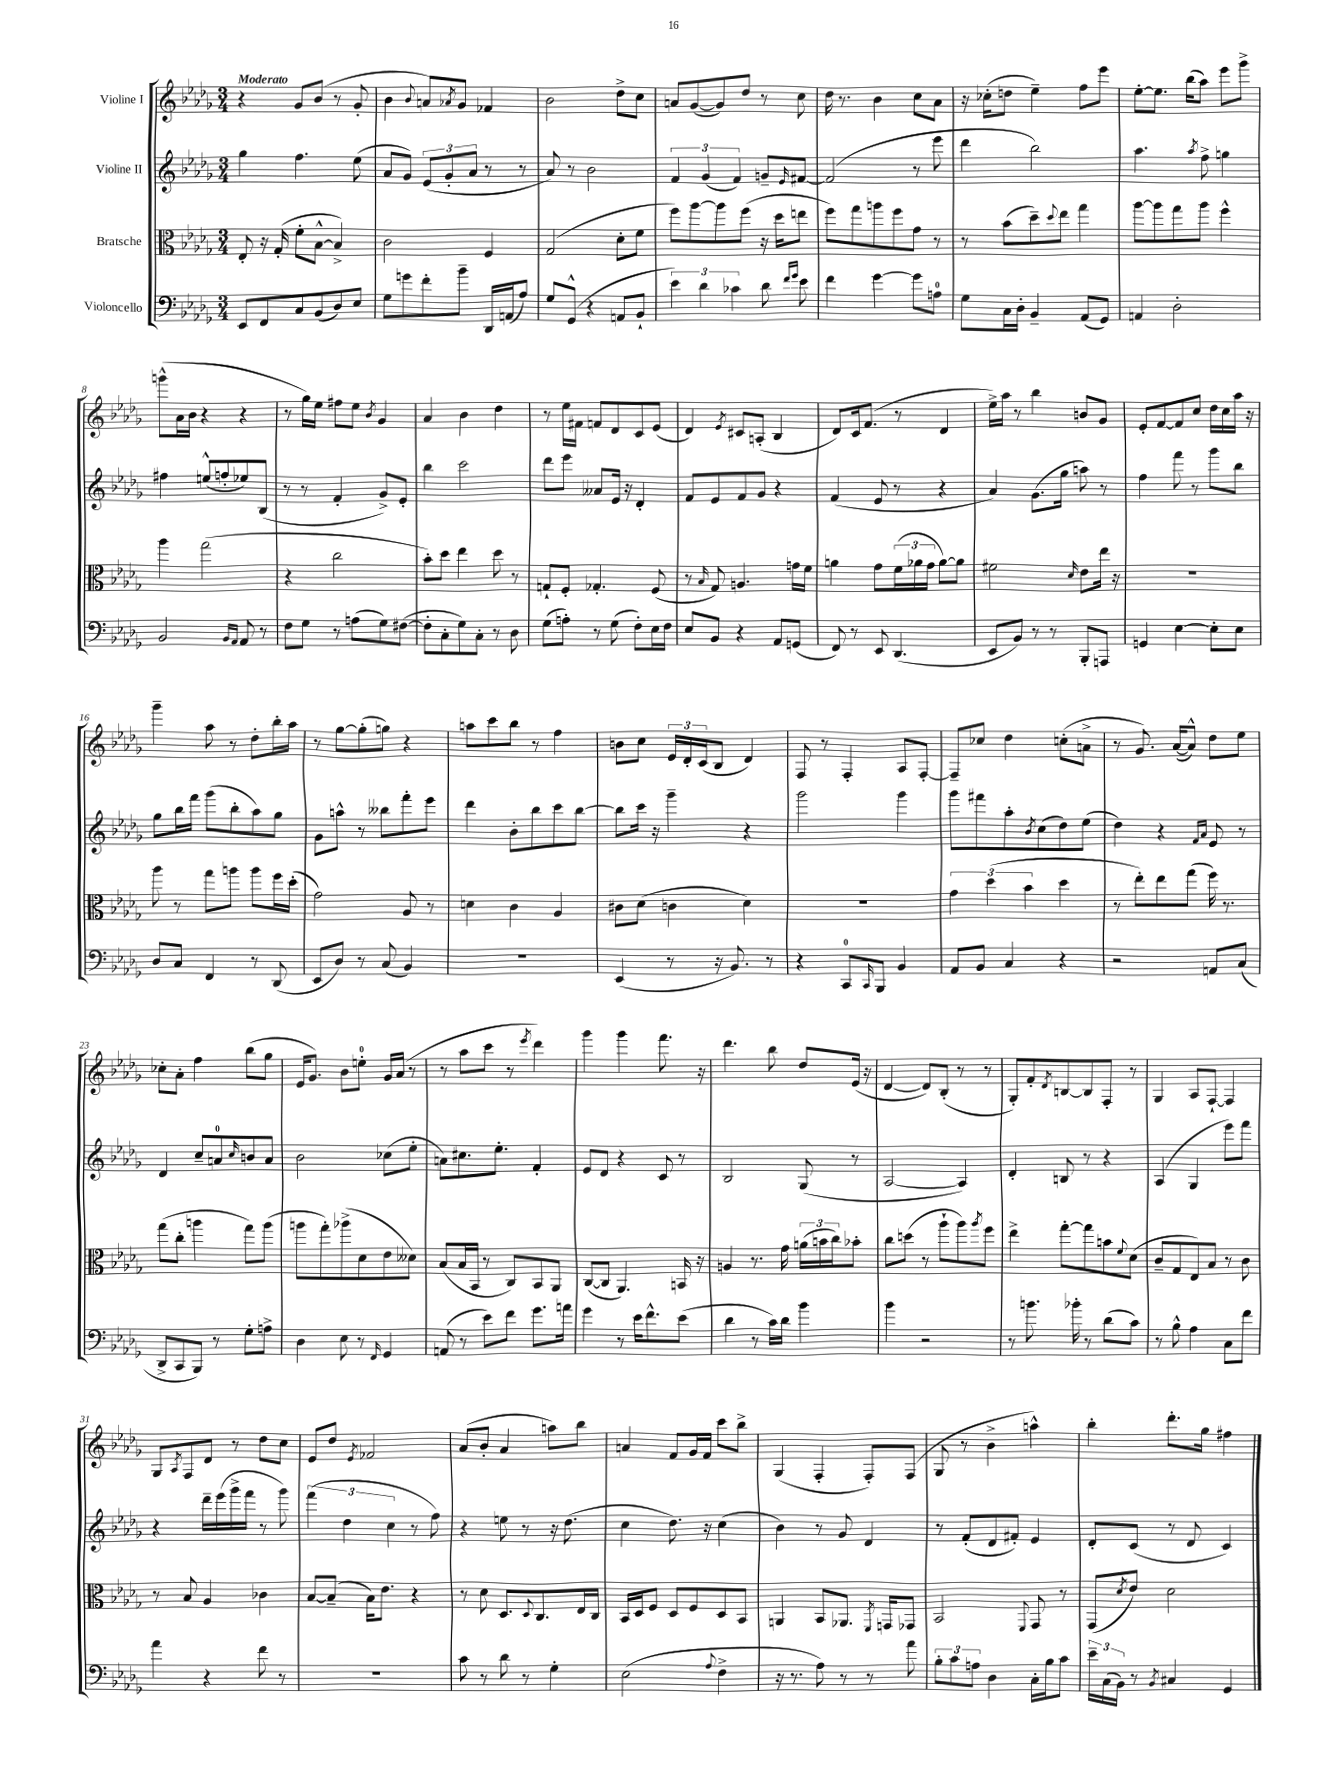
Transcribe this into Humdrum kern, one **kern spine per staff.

**kern	**kern	**kern	**kern
*part4	*part3	*part2	*part1
*staff4	*staff3	*staff2	*staff1
*I"Violoncello	*I"Bratsche	*I"Violine II	*I"Violine I
*clefF4	*clefC3	*clefG2	*clefG2
*k[b-e-a-d-g-]	*k[b-e-a-d-g-]	*k[b-e-a-d-g-]	*k[b-e-a-d-g-]
*M3/4	*M3/4	*M3/4	*M3/4
=1	=1	=1	=1
!	!	!	!LO:TX:a:B:t=Moderato
8EE-/L	8E-'/	4gg-\	4r
8FF/	16r	.	.
.	(16G-'/	.	.
8C/	8f'\L	4.ff\	8g-/L
(8BB-/	[8B-^^\J	.	(8b-/J
8D-/)	4B-^/])	.	8r
8E-/J	.	(8ee-\	8g-'/
=2	=2	=2	=2
8G-\L	2c\	8a-/L	4b-\
8gn\	.	8g-/J)	.
.	.	.	8qqb-/
8f'\	.	(12e-/L	8an/L)
.	.	12g-'/	.
.	.	.	8qa-X/
8b-~\J	.	.	8g-/J
.	.	12a-/J	.
16DD-/LL	4F/	8r	4f-X/
(16AAn/J	.	.	.
8A-/J)	.	8r	.
=3	=3	=3	=3
8G-/L	(2G-/	8a-/)	2b-\
(8GG-^^/J	.	8r	.
4r	.	2b-\	.
8AAn/L	8d-'\L	.	8dd-^\L
8BB-`/J	8f\J	.	8cc\J
=4	=4	=4	=4
6e-\)	8ff\L)	6f/	8an/L
.	[8aa-\	.	([8g-/
6d-\	.	(6g-/	.
.	8aa-\]	.	8g-/])
6c-X\	.	6f/)	.
.	(8ff\J	.	8dd-/J
8d-\	16r	8gn~/L	8r
.	16dd-\KL	.	.
16qqf/LL	.	.	.
16qqg-/JJ	.	16qqe-/	.
8e-\	8een\J	[8f#X/J	8cc\
=5	=5	=5	=5
4f\	8ff\L)	(2f#/]	16dd-\
.	.	.	8.r
.	8gg-\	.	.
[4g-\	8aan\	.	4b-\
.	8ff\	.	.
8g-\L]	8g-\J	8r	8cc\L
8An\J	8r	8eee-\	8a-\J
=6	=6	=6	=6
8G-\L	8r	4ddd-\	16r
.	.	.	(16cc-X'\KL
16C\L	(8b-\L	.	8ddn\J
16D-'\JJ	.	.	.
4BB-~/	8dd-~\)	2bb-\)	4ee-~\)
.	8qqdd-/	.	.
.	8ee-\J	.	.
(8AA-/L	4gg-\	.	8ff\L
8GG-/J)	.	.	8eee-\J
=7	=7	=7	=7
4AAn/	[8aa-\L	4.aa-\	[8ee-'\L
.	8aa-\]	.	8.ee-\J]
2D-'\	8gg-\	.	.
.	.	.	(16bb-\KL
.	.	8qaa-/	.
.	8aa-\J	8ff^\	8aa-\J)
.	4ff^^\	4ggn\	8eee-\L
.	.	.	8ggg-^\J
!!LO:LB:g=z
=8	=8	=8	=8
2BB-/	4aa-\	4ff#X\	(8gggn^^\L
.	.	.	16a-\L
.	.	.	16b-\JJ
.	(2gg-\	(8een^^/L	4r
.	.	8ffn'/	.
16qqBB-/LL	.	.	.
16qqAA-/JJ	.	.	.
8AA-/	.	8ee-X/)	4r
8r	.	(8B-/J	.
=9	=9	=9	=9
8F\L	4r	8r	8r
8G-\J	.	8r	16gg-\LL)
.	.	.	16ee-\JJ
8r	2cc\	4f'/	8ff#X\L
(8An\L	.	.	8ee-\J
.	.	.	8qb-/
8G-\)	.	8g-^/L)	4g-/
([8F#X\J	.	8e-'/J	.
=10	=10	=10	=10
8F#'\L]	8b-'\L)	4bb-\	4a-/
8C'\	8dd-\J	.	.
8G-\)	4ee-\	2ccc\	4b-\
8C'\J	.	.	.
8r	8dd-\	.	4dd-\
8D-\	8r	.	.
=11	=11	=11	=11
(8G-\L	8Gn`/L	8ddd-\L	8r
8An'\J)	8F'/J	8eee-\J	16ee-\LL
.	.	.	16f#X\JJ
8r	4.G-X'/	8a--X/L	8fn/L
(8G-\	.	16e-/Jk	8d-/
.	.	16r	.
8F'\L)	.	4d-'/	8c/
16E-\L	(8F/	.	(8e-/J
16F\JJ	.	.	.
=12	=12	=12	=12
8E-/L	8r	8f/L	4d-/)
.	16qqB-/	.	.
8BB-/J	8G-/)	8e-/	.
.	.	.	8qe-/
4r	4.An/	8f/	8c#X/L
.	.	8g-/J	(8An'/J
8AA-/L	.	4r	4B-/
(8GGn/J	16gn\LL	.	.
.	16f\JJ	.	.
=13	=13	=13	=13
8FF/)	4an\	(4f/	8d-/L)
8r	.	.	16c/k
.	.	.	(8.f/J
8EE-/	8g-\L	8e-/	.
(4.DD-/	(24f\L	8r	8r
.	24a-X\	.	.
.	24g-\JJ	.	.
.	[8a-\L)	4r	4d-/
.	8a-\J]	.	.
=14	=14	=14	=14
8EE-/L	2f#X\	4a-/)	16ee-^\LL)
.	.	.	16aa-\JJ
8BB-/J)	.	.	8r
8r	.	(8.g-\L	4bb-\
8r	.	.	.
.	.	16gg-\Jk	.
.	16qqd-/	.	.
8BBB-'/L	8e-\L	8aan\)	8bn/L
8AAAn/J	16ee-\Jk	8r	8g-/J
.	16r	.	.
=15	=15	=15	=15
4GGn/	2.r	4ff\	8e-'/L
.	.	.	[8f/
[4E-\	.	8fff\	8f/]
.	.	8r	8cc/J
8E-'\L]	.	8ggg-\L	16dd-\LL
.	.	.	16cc\
8E-\J	.	8bb-\J	16aa-\JJ
.	.	.	16r
!!LO:LB:g=z
=16	=16	=16	=16
8D-/L	8aa-\	8gg-\L	4ggg-~\
8C/J	8r	16bb-\L	.
.	.	16fff\JJ	.
4FF/	8gg-\L	(8ggg-\L	8aa-\
.	8aan\J	8bb-'\	8r
8r	8aa\L	8aa-\)	8dd-'\L
(8DD-/	16ff\L	8gg-\J	16bb-'\L
.	(16dd-'\JJ	.	16aa-\JJ
=17	=17	=17	=17
8EE-/L	2g-\)	8g-\L	8r
8D-/J)	.	8aan^^\J	[8gg-\L
8r	.	8r	(8gg-'\]
(8C/	.	8bb--X\L	8ggn\J)
4BB-/)	8A-/	8fff'\	4r
.	8r	8eee-\J	.
=18	=18	=18	=18
2.r	4dn\	4ddd-\	8aan\L
.	.	.	8ccc\
.	4c\	8b-'\L	8bb-\J
.	.	8bb-\	8r
.	4A-/	8ccc\	4ff\
.	.	[8bb-\J	.
=19	=19	=19	=19
(4EE-/	8c#X\L	8bb-\L]	8bn\L
.	(8d-\J	16ccc\Jk	8cc\J
.	.	16r	.
8r	4cn\	4ggg-~\	24e-/LL
.	.	.	24d-'/
.	.	.	(24c/J
16r	.	.	8B-/J
8.BB-/)	.	.	.
.	4d-\)	4r	4d-/)
8r	.	.	.
=20	=20	=20	=20
4r	2.r	2ggg-\	8F/
.	.	.	8r
8CC/L	.	.	4F'/
16qqCC/	.	.	.
8BBB-/J	.	.	.
4BB-/	.	4ggg-\	8A-/L
.	.	.	[8F'/J
=21	=21	=21	=21
8AA-/L	6g-\	8ggg-\L	8F~/L]
8BB-/J	.	8fff#X\	8cc-X/J
.	(6dd-\	.	.
4C/	.	8aa-'\	4dd-\
.	6b-\	.	.
.	.	8qb-/	.
.	.	(8cc\	.
4r	4dd-\	8dd-\)	(8ccn'\L
.	.	(8ee-\J	8an^\J
=22	=22	=22	=22
2r	8r	4dd-\)	8r
.	8ee-'\L)	.	8.g-/)
.	8ee-\	4r	.
.	.	.	([16a-/KL
.	(8gg-\J	.	8a-^^/J])
.	.	16qqf/LL	.
.	.	16qqa-/JJ	.
8AAn/L	16ff\)	8e-/	8dd-\L
.	8.r	.	.
(8C/J	.	8r	8ee-\J
!!LO:LB:g=z
=23	=23	=23	=23
8DD-^/L	(8gg-\L	4d-/	8cc-X'\L
8CC/	8cc'\J	.	8a-'\J
8BBB-/J)	4aan\	8cc~/L	4ff\
8r	.	8an/	.
.	.	16qqcc/	.
8G-'\L	8gg-\L)	8bn/	(8bb-\L
8An^\J	(8aa\J	8a/J	8gg-\J
=24	=24	=24	=24
4D-\	8aan\L	2b-\	16e-/KL
.	.	.	8.g-/J)
.	8gg-'\)	.	.
8E-\	(8aa-X^\	.	8b-\L
8r	8d-\	.	8een'\J
16qqFF/	.	.	.
4GG-/	8e-\	(8cc-X\L	16g-/LL
.	.	.	(16a-/JJ
.	8d--X\J)	8ee-'\J	8r
=25	=25	=25	=25
(8AAn/	(8B-/L	8an\L)	8r
8r	16B-/L	8.cc#X\	8aa-\L
.	16BB-/JJ	.	.
8e-\L)	8r	.	8ccc\J
.	.	8.ee-'\J	.
8f\J	8C/L)	.	8r
.	.	.	8qeee-/
8.g-\L	8BB-/	4f'/	4ddd-\)
.	8AA-/J	.	.
16an\Jk	.	.	.
=26	=26	=26	=26
4g-\	([8C/L	8e-/L	4ggg-\
.	8C/J]	8d-/J	.
8r	4.AA-/)	4r	4ggg-\
16e-\KL	.	.	.
8.f^^\	.	.	.
.	.	8c/	8.fff\
(8e-\J	16BBn/	8r	.
.	16r	.	16r
=27	=27	=27	=27
4d-\	4An/	2B-/	4.ddd-\
8r	8.r	.	.
16c\LL)	.	.	8bb-\
16d-\JJ	16g-\	.	.
4b-\	(24an\LL	(8G-/	8dd-/L
.	24bn\	.	.
.	24cc\J)	.	.
.	8b-X'\J	8r	(16e-/Jk
.	.	.	16r
=28	=28	=28	=28
4b-\	8cc\L	[2A-/	[4d-/
.	(8ddn\J	.	.
2r	8r	.	8d-/L])
.	8aa-`\L	.	(8B-'/J
.	8aa-\)	4A-/])	8r
.	8qaa-/	.	.
.	8ff\J	.	8r
=29	=29	=29	=29
8r	4ee-^\	4d-'/	8G-'/L)
8.bn\	.	.	8f'/
.	.	.	8qd-/
.	[8gg-'\L	8Bn/	[8Bn/
16b-X'\	.	.	.
8r	8gg-\]	8r	8B/]
(8d-\L	8bn\	4r	8F'/J
.	8qqf/	.	.
8c\J)	(8d-\J	.	8r
=30	=30	=30	=30
8r	8c~/L	(4A-/	4G-/
8B-^^\	8G-/	.	.
4A-\	8E-/)	4G-/	8A-/L
.	8B-/J	.	[8F`/J
8C\L	8r	8eee-\L)	4F/]
8f\J	8c\	8fff\J	.
!!LO:LB:g=z
=31	=31	=31	=31
4a-\	8r	4r	8G-/L
.	.	.	8qA-/
.	8B-/	.	8F/
4r	4A-/	16ddd-~\LL	8d-/J
.	.	(16eee-\	.
.	.	16ggg-^\	8r
.	.	16fff\JJ	.
8f\	4c-X\	8r	8dd-\L
8r	.	8ggg-\)	8cc\J
=32	=32	=32	=32
2.r	[8B-/L	(6fff\	8e-/L
.	(8B-~/J]	.	8dd-/J
.	.	6dd-\	.
.	.	.	8qe-/
.	16B-\KL)	.	2f-X/
.	8.e-\J	.	.
.	.	6cc\	.
.	4r	8r	.
.	.	8ff\)	.
=33	=33	=33	=33
8c\	8r	4r	(8a-/L
8r	8d-\	.	8b-'/J
8d-\	8.D-/L	8een\	4a-/
8r	.	8r	.
.	8qqD-/	.	.
.	8.C/	.	.
4G-'\	.	16r	8aan\L)
.	.	(8.dd-\	.
.	16E-/L	.	8bb-\J
.	16C/JJ	.	.
=34	=34	=34	=34
(2E-\	16BB-/LL	4cc\	4an/
.	16D-/J	.	.
.	8F/J	.	.
.	8D-/L	8.dd-\)	8f/L
.	8F/	.	16g-/L
.	.	16r	16f/JJ
8qqA-/	.	.	.
4F^\	8D-/	(4cc\	8ccc\L
.	8BB-/J	.	8bb-^\J
=35	=35	=35	=35
16r	4AAn/	4b-\)	(4G-/
8.r	.	.	.
8A-\)	8BB-/L	8r	4F'/
8r	8.AA-X/J	8g-/	.
8r	.	4d-/	8F'/L)
.	8qFF/	.	.
.	16GGn/KL	.	.
8a-\	8GG-X/J	.	(8F/J
=36	=36	=36	=36
12B-'\L	2BB-/	8r	8G-/
12c\	.	.	.
.	.	(8f'/L	8r
12An\J	.	.	.
4D-\	.	8d-/	4b-^\
.	.	8f#X'/J)	.
.	8qqFF/	.	.
16C'\LL	8GG-/	4e-/	4aan^^\)
16B-\J	.	.	.
8c\J	8r	.	.
=37	=37	=37	=37
24e-~\LL	(8GG-/L	8d-'/L	4bb-'\
(24C\	.	.	.
24BB-\JJ)	.	.	.
.	8qd-/	.	.
8r	8e-/J)	(8c/J	.
8qBB-/	.	.	.
4C#X/	2d-\	8r	8.ddd-'\L
.	.	8d-/	.
.	.	.	16gg-\Jk
4GG-/	.	4c/)	4ff#X\
==	==	==	==
*-	*-	*-	*-
